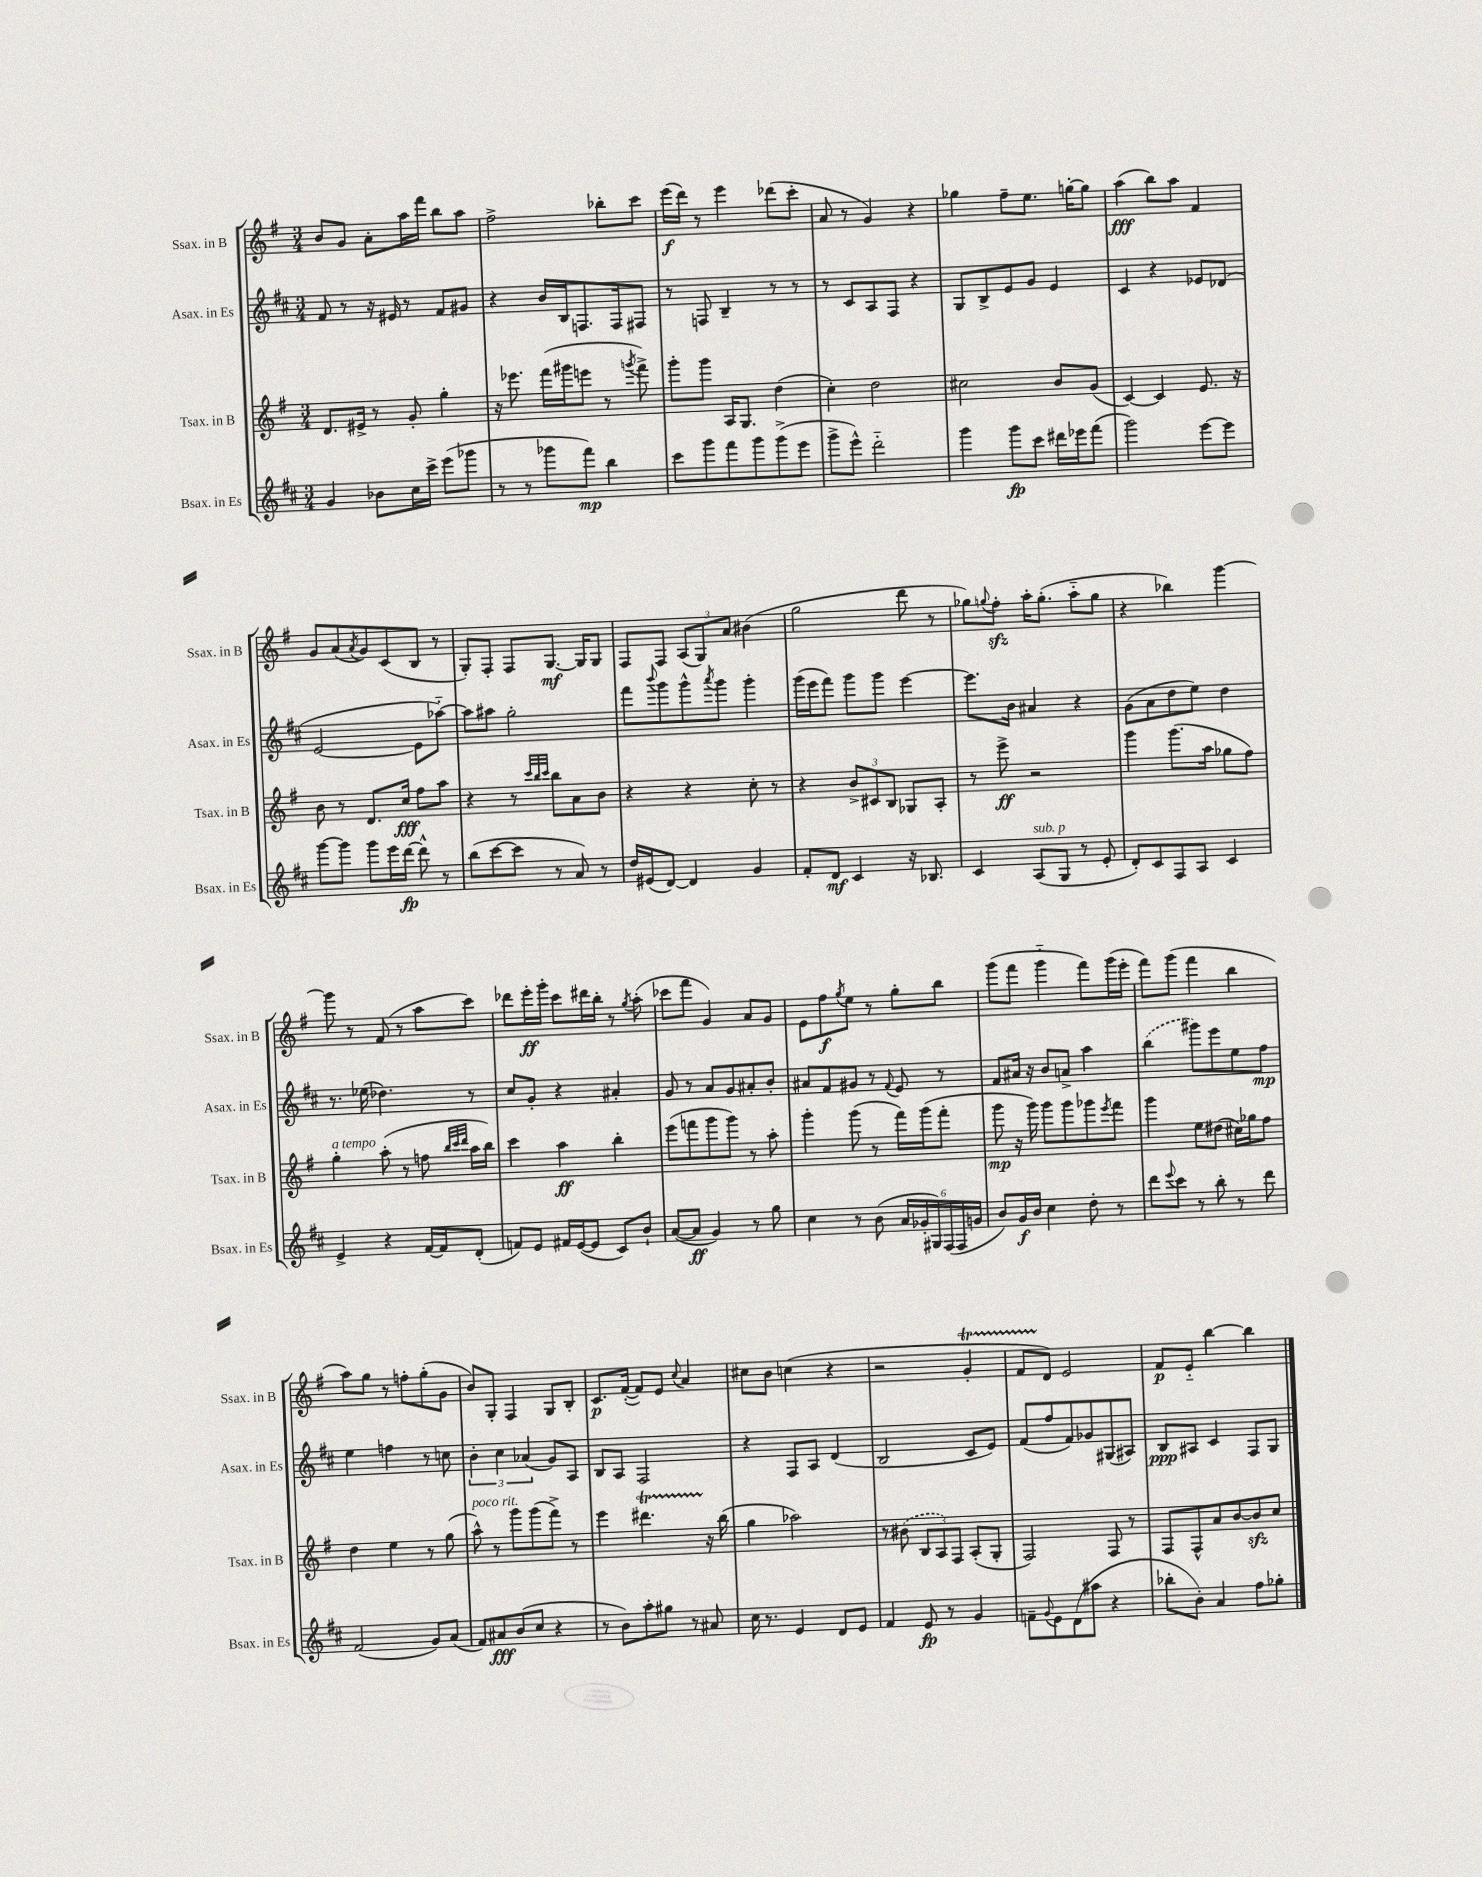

**kern	**kern	**kern	**kern
*staff4	*staff3	*staff2	*staff1
*clefG2	*clefG2	*clefG2	*clefG2
*k[f#c#]	*k[f#]	*k[f#c#]	*k[f#]
*M3/4	*M3/4	*M3/4	*M3/4
4g/	8.d/L	8f#/	8b/L
.	.	8r	8g/J
.	16e#^/Jk	.	.
8b-\L	8r	16r	8a'\L
.	.	16e#/	.
16cc#\L	8g'/	8r	16aa\L
16ccc#^\JJ	.	.	16fff#\JJ
(8eee\L	4gg'\	8f#/L	8bb\L
8ggg-\J	.	8g#/J	8aa\J
=	=	=	=
8r	16r	4r	2ff#^\
.	8.eee-\	.	.
8r	.	.	.
8ggg-\L	(16fff#\LL	16b/LL	.
.	16ggg#\J	16B/J	.
8fff#\J)	8eee\J	8.F/	.
4bb\	8r	.	8bb-'\L
.	.	16F/k	.
.	8qggg/	.	.
.	8fff#^\)	8F#/J	8ccc\J
=	=	=	=
8ccc#\L	8ggg'\L	8r	(16eee\LL
.	.	.	16ddd\JJ)
8ggg\	8ggg\J	8F/	8r
8fff#\	16A/LK	4B~/	4eee\
.	8.G/J	.	.
8ggg\	.	.	.
(8ggg^\	(4dd\	8r	(8ddd-\L
8eee\J	.	8r	8ccc'\J
=	=	=	=
8ggg^\L	4cc'\)	8r	8a/
8eee^^\J)	.	8c#/L	8r
2ddd'~\	2dd\	8A/	4g/)
.	.	8F#/J	.
.	.	4r	4r
=	=	=	=
4ggg\	2cc#\	8G/L	4gg-\
.	.	8B^/	.
8ggg\L	.	8e/	8ff#~\L
8ccc#\J	.	8g/J	8.ee\J
16ddd#\LL	8b/L	4e/	.
16eee-\J	.	.	[16gg'\LK
(8fff#\J	(8g/J	.	8gg\]J
=	=	=	=
2ggg\)	[4c/)	4c#/	(4aa\
.	4c/]	4r	8bb\L)
.	.	.	8aa\J
[8eee\L	8.e/	8e-/L	4f#/
8eee\]J	.	(8d-/J	.
.	16r	.	.
=	=	=	=
[8ggg\L	8b\	[2e/	8g/L
8ggg\]J	8r	.	(8a/
.	.	.	8qa/
8ggg\L	8.d/L	.	8g/)
16eee\L	.	.	(8c/
[16ddd\JJ	16cc/Jk	.	.
8ddd^^\]	8ff#\L	8e\]L	8B/J
8r	8aa\J	[8aa-'~\J)	8r
=	=	=	=
(8bb\L	4r	8aa-\]L	8G'/L)
[8ccc#\	.	8aa#\J	8F#'/J
8ccc#\]J	8r	2gg'\	8F#/L
.	32qqccc/LLL	.	.
.	32qqbb/	.	.
.	32qqccc/JJJ	.	.
8r	8bb\L	.	[8.G/J
8a/)	8a\	.	.
.	.	.	16G/]LK
8r	8b\J	.	8G/J
=	=	=	=
16dd/LL	4r	8fff#\L	8F#/L
(16e#/J	.	.	.
.	.	8qqbbb/	.
[8d/J)	.	8ggg\	8F#/J
4d/]	4r	8ggg^^\	(12A/L
.	.	.	12G/)
.	.	8qaaa/	.
.	.	8ggg\J	.
.	.	.	12a/J
4g/	8cc'\	4ggg'\	(4b#\
.	8r	.	.
=	=	=	=
8f#'/L	4r	(16ggg\LL	2gg\
.	.	16eee\J	.
8d/J	.	8fff#\J)	.
4c#/	12b^/L	8ggg\L	.
.	12c#/	.	.
.	.	8ggg\J	.
.	12B/J	.	.
16r	8G-/L	[4eee\	8ddd\
8.B-/	.	.	.
.	8A'/J	.	8r
=	=	=	=
4c#/	8r	8.eee\]L	8gg-\L)
.	.	.	8qqgg/
.	8eee^\	.	8ff#'\J
.	.	16b\Jk	.
(8A/L	2r	4a#/	16aa'\LK
.	.	.	(8.gg'\J
8G/J	.	.	.
8r	.	4r	8aa'~\L
8e'/	.	.	8gg\J
=	=	=	=
8d'/L)	4ggg\	(8g\L	4r
8c#/	.	8a\	.
8F#/	(8.ggg\L	8dd\	4bb-\)
8A/J	.	8ee\J)	.
.	16aa\Jk	.	.
4c#/	8gg-\L	4dd\	[4ggg\
.	8ff#\J)	.	.
=	=	=	=
4e^/	4gg'\	8.r	8ggg\]
.	.	.	8r
.	.	(16ee-\	.
4r	(8aa'\	4.dd-\)	(8f#/
.	8r	.	8r
[16f#/LL	8ff\	.	8aa\L
16f#/]J	.	.	.
.	32qqbb/LLL	.	.
.	32qqccc/	.	.
.	32qqddd/JJJ	.	.
(8d'/J	16aa\LL	8r	8ccc\J)
.	16bb\JJ)	.	.
=	=	=	=
8f/L)	4ccc\	8cc#/L	8ddd-\L
8e/J	.	8g'/J	16eee'\L
.	.	.	16ggg'\JJ
16f#/LL	4aa\	4r	8ccc\L
([16e/J	.	.	.
8e/]J	.	.	16ddd#\L
.	.	.	16bb'\JJ
8c#/L)	4bb'\	4a#'/	8r
.	.	.	8qgg/
8b`/J	.	.	(8aa'\
=	=	=	=
([8a/L	(8eee\L	8g/	8ccc-\L
8a/]J	8fff\	8r	8fff#\J
4g/)	8ggg\	8a/L	4g/)
.	8ggg\J)	8g/	.
8r	8r	8a#'/	8a/L
8gg\	8aa'\	8b'/J	8g/J
=	=	=	=
4cc#\	4ggg'\	8a#/L	8e\L
.	.	8f#/	8ff#\
.	.	.	8qgg/
8r	(8ggg\	8g#/J	8ee\J
(8b\	8r	8r	8r
.	.	8qqf#/	.
24a/LL	16fff#\LL)	8e/	8gg'\L
24g-'/	.	.	.
.	(16ggg\J	.	.
24G#/)	.	.	.
(24F#/	8fff#'\J	8r	8bb\J
24F#/	.	.	.
24g/JJ	.	.	.
=	=	=	=
8b/L)	8ggg\	8f#/L	(8ggg\L
16g/L	16r	16a#/Jk	8fff#\J
16b/JJ	16ggg\)	16r	.
4cc#\	8ggg\L	8b/L	4ggg'~\
.	8ggg\	8a^/J	.
8dd'\	8ggg-\	4aa\	8fff#\L)
.	8qeee/	.	.
8r	8fff#\J	.	(16ggg\L
.	.	.	16eee'\JJ
=	=	=	=
8ddd\L	4ggg\	(4bb\	8fff#\L)
8qqeee/	.	.	.
8ccc#\J	.	.	(8ggg\J
8r	8ee\L	8ggg#\L)	4fff#\
8bb'\	(8dd#\J	8eee\	.
8r	16cc#\LL)	8ee\	4bb\
.	16gg-\J	.	.
8ddd\	8ff#\J	8ff#\J	.
=	=	=	=
(2f#/	4dd\	4ee\	8aa\L)
.	.	.	8gg\J
.	4ee\	4ff\	8r
.	.	.	8ff'\L
8g/L)	8r	8r	(8gg'\
(8a/J	(8gg\	8cc\	8g\J
=	=	=	=
8f#/L)	8aa^^\)	6b'\	8b/L)
8a#/	8r	.	8G'/J
.	.	6cc#\	.
(8b/	8ggg\L	.	4F#/
.	.	(6a-/	.
8cc#/J	(8ggg\	.	.
4r	8fff#^\J)	8g/L)	8G/L
.	8r	8A/J	8B'/J
=	=	=	=
8r	4eee\	8B/L	8.c/L
8b\L)	.	8A/J	.
.	.	.	([16f#'/Jk
8aa'\	4.ddd#\	2F#/	8f#/]L)
8gg#\J	.	.	8e/J
.	.	.	8qqcc/
8r	.	.	4a/
8a#/	16r	.	.
.	(16bb\	.	.
=	=	=	=
16cc#\	4gg\	4r	8cc#\L
8.r	.	.	.
.	.	.	8b\J
4e/	2aa-\)	8F#/L	(4cc\
.	.	8A/J	.
8d/L	.	(4d/	4r
8e/J	.	.	.
=	=	=	=
4f#/	8r	2B/	2r
.	(8b#\	.	.
8e/	12B/L	.	.
.	12A/)	.	.
8r	.	.	.
.	12F#/J	.	.
4g/	(8A'/L	8c#/L	4g'/
.	8G'/J	8e/J)	.
=	=	=	=
8f~\L	2F#/)	(8f#/L	8f#/L
8qqg/	.	.	.
8e\	.	8ff#/	8d/J)
(8d\	.	8f#/)	2e/
8aa#\J	.	8g-/	.
4r	8F#/	(8G#/	.
.	8r	8A#/J)	.
=	=	=	=
8bb-'\L	8F#/L	8B/L	8f#/L
8b'\J)	8F#^^/	8A#/J	8e'~/J
4a/	8a/	4c#/	[4bb\
.	[8b/	.	.
8ff#\L	8b/]	8F#/L	4bb\]
8gg-'\J	8cc/J	8G/J	.
==	==	==	==
*-	*-	*-	*-
